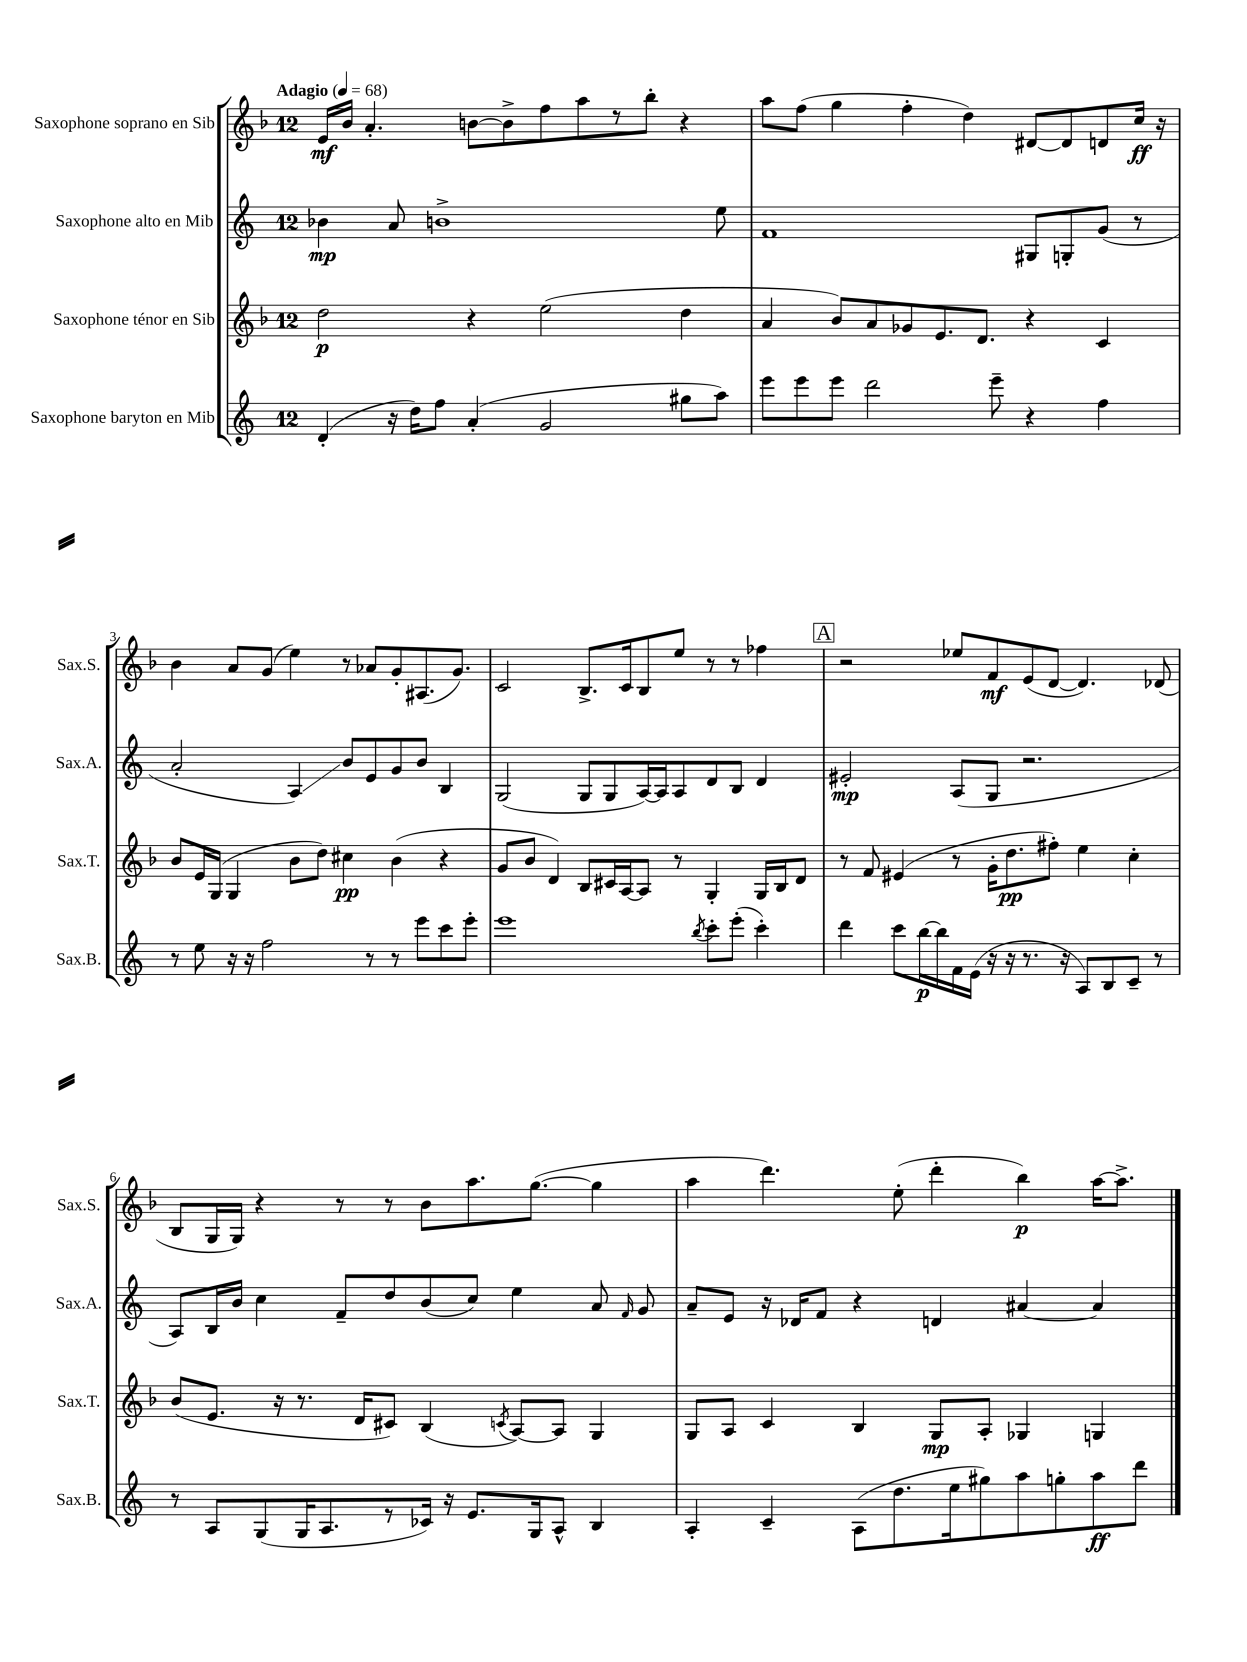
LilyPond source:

<<
\new StaffGroup <<
\new Staff = "s0" \with { instrumentName = "Saxophone soprano en Sib" shortInstrumentName = "Sax.S." } {
    \clef treble \key f \major \once \override Staff.TimeSignature.style = #'single-digit \time 12/8 \tempo "Adagio" 4 = 68
    \autoBeamOff e'16[\mf bes'16] a'4.-. b'8[~ b'8-> f''8 a''8 r8 bes''8]-. r4 |
    a''8[ f''8]( g''4 f''4-. d''4) dis'8[~ dis'8 d'8 c''16]\ff r16 |
    bes'4 a'8[ g'8]( e''4) r8 aes'8[ g'8-. ais8.( g'8.]) |
    c'2 bes8.[-> c'16 bes8 e''8] r8 r8 fes''4 |
    \mark \markup { \box "A" } r2 ees''8[ f'8\mf e'8( d'8]~ d'4.) des'8( |
    bes8[ g16 g16]) r4 r8 r8 bes'8[ a''8. g''8.]~( g''4 |
    a''4 d'''4.) e''8-.( d'''4-. bes''4\p) a''16[~ a''8.]-> \bar "|." |
}
\new Staff = "s1" \with { instrumentName = "Saxophone alto en Mib" shortInstrumentName = "Sax.A." } {
    \clef treble \key c \major \once \override Staff.TimeSignature.style = #'single-digit \time 12/8
    \autoBeamOff bes'4\mp a'8 b'1-> e''8 |
    f'1 gis8[ g8-. g'8]( r8 |
    a'2-. a4\glissando) b'8[ e'8 g'8 b'8] b4 |
    g2( g8[ g8 a16~) a16 a8 d'8 b8] d'4 |
    \mark \markup { \box "A" } eis'2-.\mp a8[( g8] r2. |
    a8[) b16 b'16] c''4 f'8[-- d''8 b'8( c''8]) e''4 a'8 \grace { f'16 } g'8 |
    a'8[-- e'8] r16 des'16[ f'8] r4 d'4 ais'4~ ais'4 \bar "|." |
}
\new Staff = "s2" \with { instrumentName = "Saxophone ténor en Sib" shortInstrumentName = "Sax.T." } {
    \clef treble \key f \major \once \override Staff.TimeSignature.style = #'single-digit \time 12/8
    \autoBeamOff d''2\p r4 e''2( d''4 |
    a'4 bes'8[) a'8 ges'8 e'8. d'8.] r4 c'4 |
    bes'8[ e'16 g16]( g4 bes'8[ d''8]) cis''4\pp bes'4( r4 |
    g'8[ bes'8] d'4) bes8[ cis'16 a16~ a8] r8 g4-. g16[ bes16 d'8] |
    \mark \markup { \box "A" } r8 f'8 eis'4( r8 g'16[-. d''8.\pp fis''8]-.) e''4 c''4-. |
    bes'8[( e'8.] r16 r8. d'16[ cis'8]) bes4( \acciaccatura { c'8 } a8[~) a8] g4 |
    g8[ a8] c'4 bes4 g8[\mp a8]-. ges4 g4 \bar "|." |
}
\new Staff = "s3" \with { instrumentName = "Saxophone baryton en Mib" shortInstrumentName = "Sax.B." } {
    \clef treble \key c \major \once \override Staff.TimeSignature.style = #'single-digit \time 12/8
    \autoBeamOff d'4-.( r16 d''16[) f''8] a'4-.( g'2 gis''8[ a''8]) |
    e'''8[ e'''8 e'''8] d'''2 e'''8-- r4 f''4 |
    r8 e''8 r16 r16 f''2 r8 r8 e'''8[ c'''8 e'''8]-. |
    e'''1 \acciaccatura { b''8 } c'''8[-. e'''8]-.( c'''4-.) |
    \mark \markup { \box "A" } d'''4 c'''8[ b''16~\p b''16 f'16 e'16]( r16 r16 r8. r16 a8[) b8 c'8]-- r8 |
    r8 a8[ g8( g16 a8. r8 ces'16]) r16 e'8.[ g16 a8]-^ b4 |
    a4-. c'4-- a8[( d''8. e''16 gis''8) a''8 g''8-. a''8\ff d'''8] \bar "|." |
}
>>
>>
